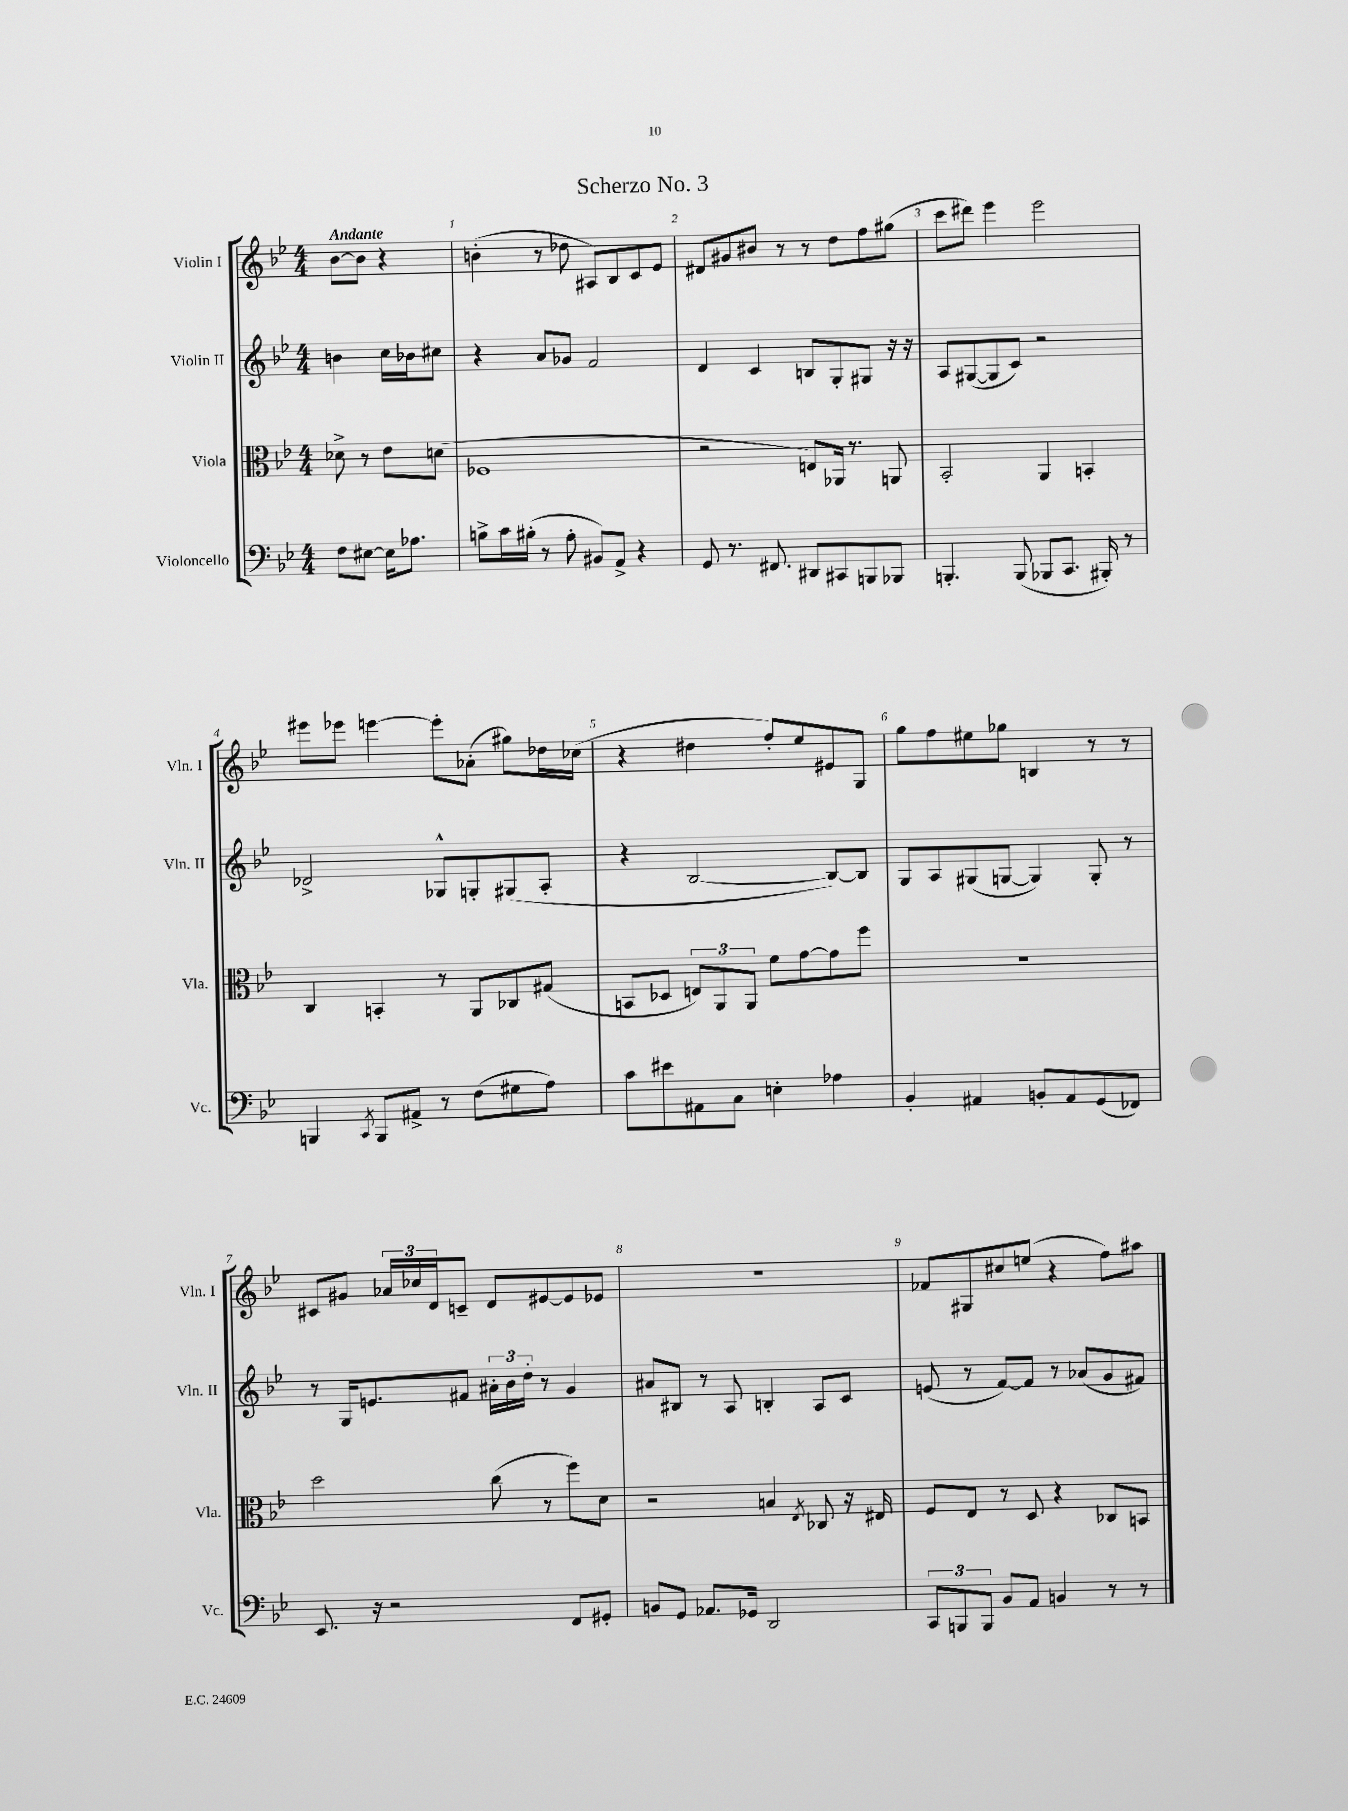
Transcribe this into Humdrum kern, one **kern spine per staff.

**kern	**kern	**kern	**kern
*part4	*part3	*part2	*part1
*staff4	*staff3	*staff2	*staff1
*I"Violoncello	*I"Viola	*I"Violin II	*I"Violin I
*I'Vc.	*I'Vla.	*I'Vln. II	*I'Vln. I
*clefF4	*clefC3	*clefG2	*clefG2
*k[b-e-]	*k[b-e-]	*k[b-e-]	*k[b-e-]
*M4/4	*M4/4	*M4/4	*M4/4
=	=	=	=
!	!	!	!LO:TX:a:B:t=Andante
8F\L	8d-X^\	4bn\	[8b-\L
[8E#X\J	8r	.	8b-\J]
16E#\KL]	8e-\L	16cc\LL	4r
8.A-X\J	.	16b-X\J	.
.	(8dn\J	8cc#X\J	.
=1	=1	=1	=1
8Bn^\L	1F-X	4r	(4bn'\
16c\L	.	.	.
(16B#X'\JJ	.	.	.
8r	.	8a/L	8r
8A'\	.	8g-X/J	8dd-X\
8BB#X/L)	.	2f/	8A#X/L)
8AA^/J	.	.	8B-/
4r	.	.	8c/
.	.	.	8e-/J
=2	=2	=2	=2
8GG/	2r	4d/	8d#X/L
8.r	.	.	8g#X/
.	.	4c/	8b#X/J
8.FF#X/	.	.	.
.	.	.	8r
8DD#X/L	8En/L)	8Bn/L	8r
8CC#X/	16AA-X/Jk	8G'/	8dd\L
.	8.r	.	.
8BBBn/	.	8G#X/J	8ff\
8BBB-X/J	8AAn/	16r	(8gg#X\J
.	.	16r	.
=3	=3	=3	=3
4.BBBn'/	2BB-'/	8A/L	8ccc\L
.	.	([8G#X/	8ddd#X\J)
.	.	8G#/]	4eee-\
(8BBB/	.	8c/J)	.
8BBB-X/L	4AA/	2r	2eee-\
8.CC/J	.	.	.
.	4BBn'/	.	.
16BBB#X'/)	.	.	.
8r	.	.	.
!!LO:LB:g=z
=4	=4	=4	=4
4BBBn/	4C/	2d-X^/	8eee#X\L
.	.	.	8eee-X\J
8qCC/	.	.	.
8BBB/L	4BBn'/	.	[4eeen\
8AA#X^/J	.	.	.
8r	8r	8G-X^^/L	8eee'\L]
(8F\L	8AA/L	8Gn'/	(8a-X'\J
8G#X\	8C-X/	(8G#X/	8gg#X\L)
8A\J)	(8G#X/J	8A'/J	16dd-X\L
.	.	.	(16cc-X\JJ
=5	=5	=5	=5
8c\L	8BBn/L	4r	4r
8e#X\	8D-X/J	.	.
8AA#X\	12En/L)	[2B-/	4dd#X\
.	12AA/	.	.
8C\J	.	.	.
.	12AA/J	.	.
4En'\	8f\L	.	8ff'/L)
.	[8g\	.	8ee-/
4A-X\	8g\]	8B-/L_)	8e#X/
.	8ff\J	8B-/J]	8G/J
=6	=6	=6	=6
4BB-'/	1r	8G/L	8gg\L
.	.	8A/	8ff\
4AA#X/	.	(8G#X/	8ee#X\
.	.	[8Gn/J	8gg-X\J
8BBn'/L	.	4G/])	4Bn/
8AA#/	.	.	.
(8GG/	.	8G'/	8r
8FF-X/J)	.	8r	8r
!!LO:LB:g=z
=7	=7	=7	=7
8.EE-/	2dd\	8r	8c#X/L
.	.	16G/KL	8g#X/J
16r	.	8.en/	.
2r	.	.	24a-X/LL
.	.	.	24cc-X/
.	.	.	24d/J
.	.	8f#X/J	8cn~/J
.	(8cc\	24a#X'\LL	8d/L
.	.	24b-\	.
.	.	24dd'\JJ	.
.	8r	8r	[8e#X/
8FF/L	8ff\L)	4g/	8e#/]
8GG#X'/J	8d\J	.	8e-X/J
=8	=8	=8	=8
8BBn/L	2r	8a#X/L	1r
8GG/J	.	8B#X/J	.
8.AA-X/L	.	8r	.
.	.	8A/	.
16GG-X/Jk	.	.	.
2DD/	4Bn/	4Bn'/	.
.	8qE-/	.	.
.	8C-X/	8A/L	.
.	16r	8c/J	.
.	16E#X/	.	.
=9	=9	=9	=9
12CC/L	8F/L	(8en/	8f-X/L
12BBBn/	.	.	.
.	8E-/J	8r	8G#X/
12BBB/J	.	.	.
8BB-/L	8r	[8f/L)	8cc#X/
8AA/J	8D/	8f/J]	(8een/J
4BBn/	4r	8r	4r
.	.	(8a-X/L	.
8r	8C-X/L	8g/	8ff\L)
8r	8BBn/J	8f#X/J)	8aa#X\J
==	==	==	==
*-	*-	*-	*-
